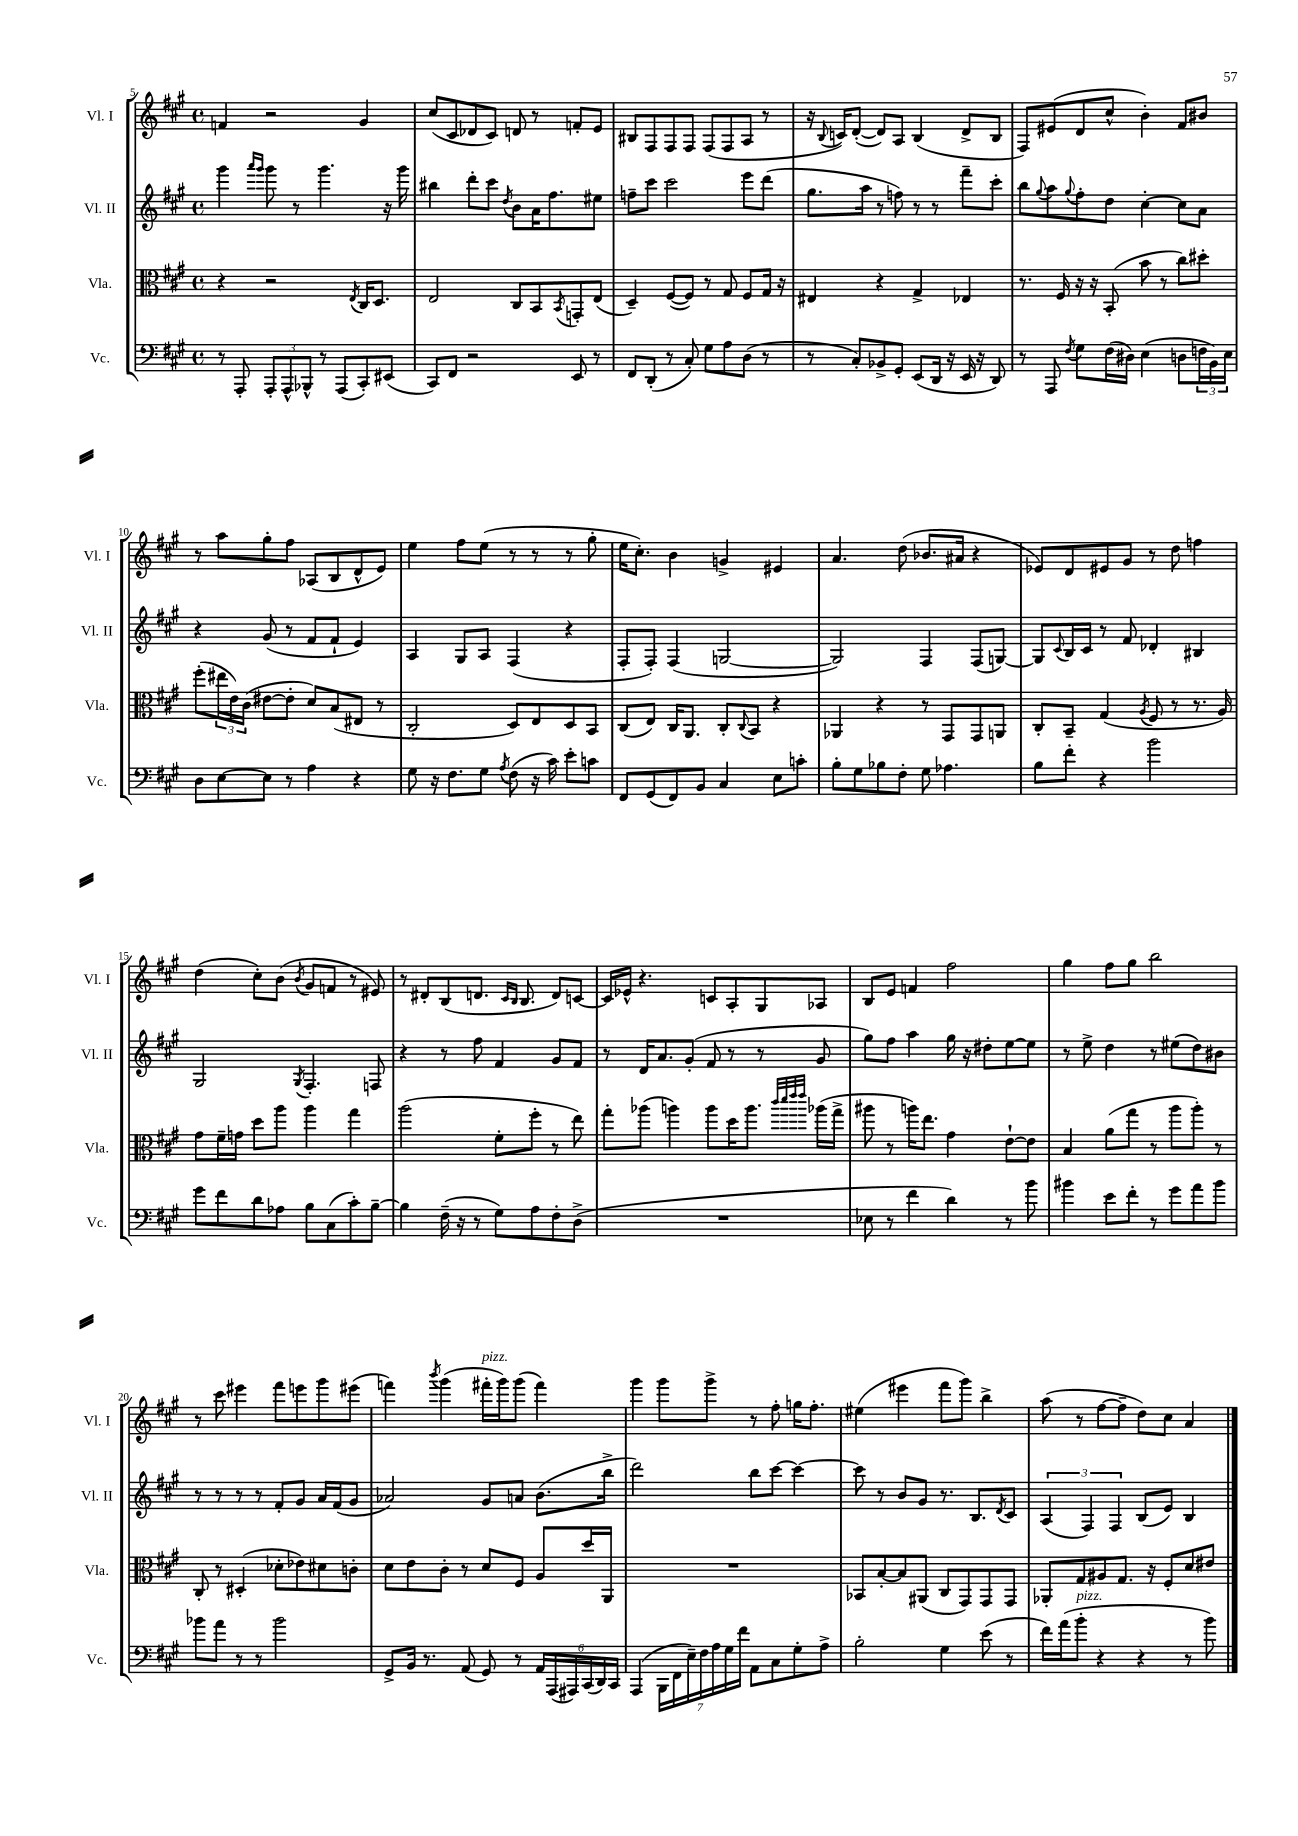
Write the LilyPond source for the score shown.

<<
\new StaffGroup <<
\new Staff = "s0" \with { instrumentName = "Vl. I" shortInstrumentName = "Vl. I" } {
    \clef treble \key a \major \defaultTimeSignature \time 4/4
    f'4 r2 gis'4 |
    cis''8( cis'8 des'8 cis'8) d'8 r8 f'8-. e'8 |
    bis8 fis8 fis8 fis8 fis8( fis8 a8 r8 |
    r16 \appoggiatura { b8 } c'16) d'8~-.( d'8) a8 b4( d'8-> b8 |
    fis8) eis'8( d'8 cis''8-^ b'4-.) fis'8 bis'8 |
    r8 a''8 gis''8-. fis''8 aes8( b8 d'8-^ e'8) |
    e''4 fis''8 e''8( r8 r8 r8 gis''8-. |
    e''16 cis''8.-.) b'4 g'4-> eis'4 |
    a'4. d''8( bes'8. ais'16 r4 |
    ees'8) d'8 eis'8 gis'8 r8 d''8 f''4 |
    d''4( cis''8-.) b'8( \acciaccatura { b'8 } gis'8 f'8 r8 eis'8) |
    r8 dis'8-. b8( d'8. \grace { cis'16 b16 } b8. d'8) c'8~ |
    c'16 ees'16-^ r4. c'8 a8-. gis8 aes8 |
    b8 e'8 f'4 fis''2 |
    gis''4 fis''8 gis''8 b''2 |
    r8 cis'''8 eis'''4 fis'''8 e'''8 gis'''8 eis'''8( |
    f'''4) \acciaccatura { b'''8 } gis'''4( fis'''16-.^\markup { \italic "pizz." } gis'''16) gis'''8( fis'''4) |
    gis'''4 gis'''8 gis'''8-> r8 fis''8-. g''16 fis''8.-. |
    eis''4( eis'''4 fis'''8 gis'''8) b''4-> |
    a''8( r8 fis''8~ fis''8-- d''8) cis''8 a'4 \bar "|." |
}
\new Staff = "s1" \with { instrumentName = "Vl. II" shortInstrumentName = "Vl. II" } {
    \clef treble \key a \major \defaultTimeSignature \time 4/4
    gis'''4 \grace { a'''16 gis'''16 } gis'''8 r8 gis'''4. r16 gis'''16 |
    bis''4 d'''8-. cis'''8 \acciaccatura { d''8 } b'8 a'16 fis''8. eis''8 |
    f''8-- cis'''8 cis'''2 e'''8 d'''8( |
    gis''8. a''16 r8 f''8) r8 r8 fis'''8-- cis'''8-. |
    b''8 \appoggiatura { gis''8 } a''8 \appoggiatura { gis''8 } fis''8-. d''8 cis''4~-. cis''8 a'8 |
    r4 gis'8( r8 fis'8 fis'8-! e'4) |
    a4 gis8 a8 fis4( r4 |
    fis8-. fis8-.) fis4( g2~ |
    g2) fis4 fis8( g8~) |
    g8 \appoggiatura { cis'8 } b16 cis'16 r8 fis'8 des'4-. bis4 |
    gis2 \acciaccatura { gis8 } fis4.-. f8 |
    r4 r8 fis''8 fis'4 gis'8 fis'8 |
    r8 d'16 a'8. gis'8-.( fis'8 r8 r8 gis'8 |
    gis''8) fis''8 a''4 gis''16 r16 dis''8-. e''8~ e''8 |
    r8 e''8-> d''4 r8 eis''8( d''8) bis'8 |
    r8 r8 r8 r8 fis'8-. gis'8 a'16 fis'16( gis'8 |
    aes'2) gis'8 a'8 b'8.( b''16-> |
    d'''2) b''8 cis'''8~ cis'''4~ |
    cis'''8 r8 b'8 gis'8 r8. b8. \acciaccatura { d'8 } cis'8 |
    \tuplet 3/2 { a4( fis4) fis4 } b8( e'8) b4 \bar "|." |
}
\new Staff = "s2" \with { instrumentName = "Vla." shortInstrumentName = "Vla." } {
    \clef alto \key a \major \defaultTimeSignature \time 4/4
    r4 r2 \acciaccatura { e8 } cis16 d8. |
    e2 cis8 b,8 \acciaccatura { b,8 } g,8-. e8( |
    d4--) fis8~( fis8) r8 gis8 fis8 gis16 r16 |
    eis4 r4 gis4-> ees4 |
    r8. fis16 r16 r16 b,8-.( b'8 r8 cis''8) dis''8-. |
    fis''8-.( \tuplet 3/2 { eis''16 e'16) cis'16( } eis'8~ eis'8-. d'8) b8( eis8 r8 |
    cis2-. d8) e8 d8 b,8 |
    cis8( e8) cis16 a,8. cis8-. \appoggiatura { cis8 } b,8 r4 |
    aes,4 r4 r8 gis,8 gis,8 a,8 |
    cis8-. b,8-- gis4( \acciaccatura { a8 } fis8 r8 r8. a16) |
    gis'8 fis'16-- g'16 d''8 a''8 a''4 gis''4 |
    a''2( fis'8-. fis''8-. r8 e''8) |
    gis''8-. aes''8( a''4) a''8 d''16 a''8. \grace { cis'''32 d'''32 e'''32 e'''32 } aes''16( gis''16-> |
    ais''8 r8 a''16) e''8. gis'4 e'8~-! e'8 |
    b4 a'8( gis''8 r8 a''8 a''8-.) r8 |
    cis8-. r8 dis4-.( des'8-. ees'8) dis'8 c'8-. |
    d'8 e'8 cis'8-. r8 d'8 fis8 a8 d''16 a,16 |
    R1 |
    bes,8 b8~-. b8 ais,8( cis8 gis,8) gis,8 gis,8 |
    aes,8-. gis8 ais8 gis8. r16 fis8-. d'8 eis'8 \bar "|." |
}
\new Staff = "s3" \with { instrumentName = "Vc." shortInstrumentName = "Vc." } {
    \clef bass \key a \major \defaultTimeSignature \time 4/4
    r8 a,,8-. \tuplet 3/2 { a,,8-. a,,8-^ bes,,8-^ } r8 a,,8( cis,8-.) eis,8( |
    cis,8) fis,8 r2 e,8 r8 |
    fis,8 d,8-.( r8 cis8-.) gis8 a8 d8( r8 |
    r8 cis8-.) bes,8-> gis,8-. e,8( d,16 r16 e,16 r16 d,8) |
    r8 a,,8 \acciaccatura { fis8 } gis8 fis16( dis16) e4( d8 \tuplet 3/2 { f16 b,16) e16 } |
    d8 e8~ e8 r8 a4 r4 |
    gis8 r16 fis8. gis8 \acciaccatura { a8 } fis8( r16 cis'16) e'8-. c'8 |
    fis,8 gis,8( fis,8) b,8 cis4 e8 c'8-. |
    b8-. gis8 bes8 fis8-. gis8 aes4. |
    b8 fis'8-. r4 b'2 |
    gis'8 fis'8 d'8 aes8 b8 cis8( cis'8-.) b8~-- |
    b4 fis16--( r16 r8 gis8) a8 fis8-. d8->( |
    R1 |
    ees8 r8 fis'4 d'4) r8 b'8 |
    bis'4 e'8 fis'8-. r8 gis'8 a'8 bis'8 |
    bes'8 a'8 r8 r8 bes'2 |
    gis,8-> b,16 r8. a,8( gis,8) r8 \tuplet 6/4 { a,16 a,,16( ais,,16) cis,16( d,16) cis,16 } |
    a,,4( \tuplet 7/4 { b,,16 fis,16 e16--) fis16 a16 gis16 fis'16 } a,8 cis8 gis8-. a8-> |
    b2-. gis4 e'8( r8 |
    fis'16) a'16( b'8-.^\markup { \italic "pizz." } r4 r4 r8 b'8) \bar "|." |
}
>>
>>
\layout { \context { \Score currentBarNumber = #5 } }
